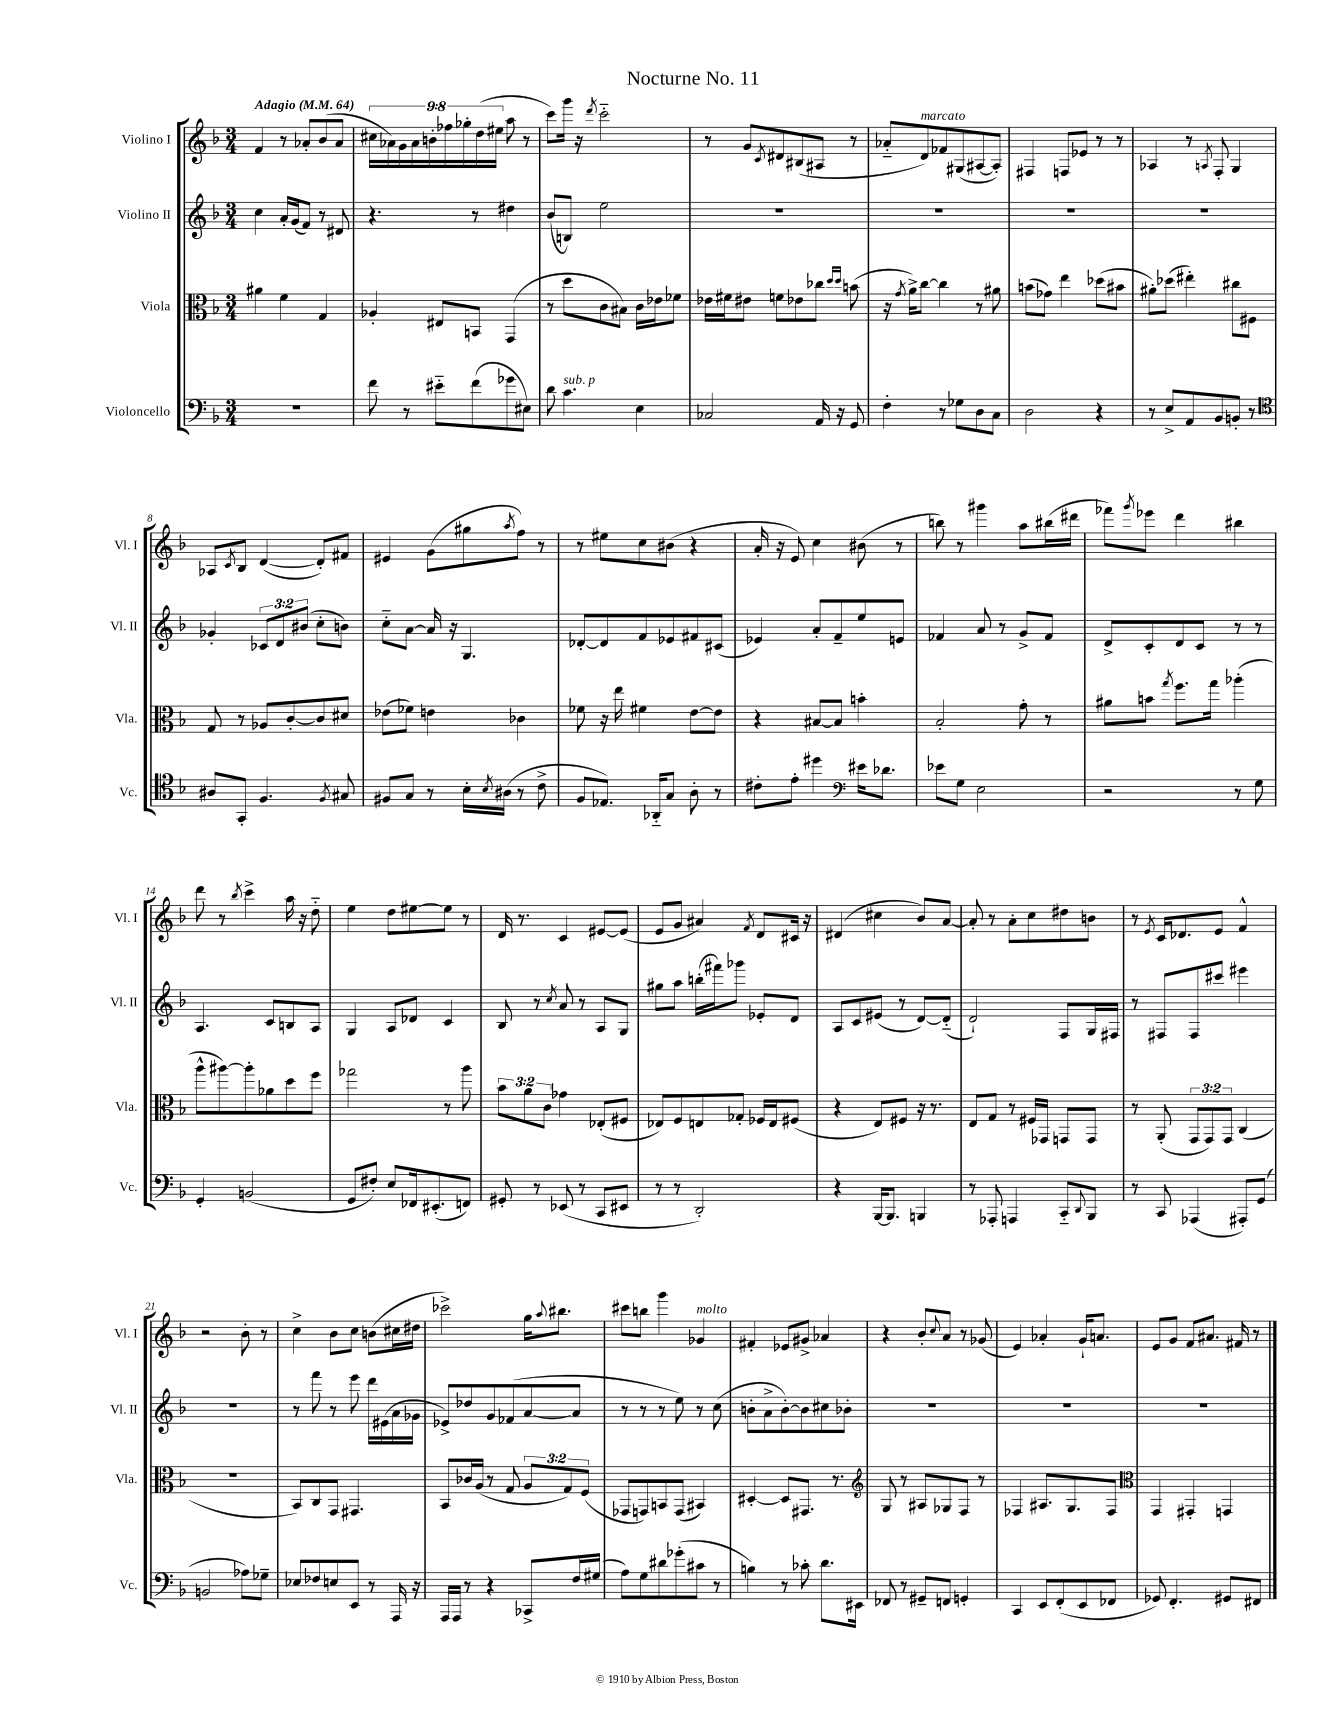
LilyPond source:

\header { title = "Nocturne No. 11" }
<<
\new StaffGroup <<
\new Staff = "s0" \with { instrumentName = "Violino I" shortInstrumentName = "Vl. I" } {
    \clef treble \key f \major \numericTimeSignature \time 3/4 \override Staff.TupletNumber.text = #tuplet-number::calc-fraction-text \tempo "Adagio" 4 = 64
    f'4 r8 aes'8-. bes'8( aes'8 |
    \tuplet 9/8 { cis''16 aes'16) g'16 aes'16 b'16-. fes''16 ges''16-. d''16( eis''16 } a''8 r8 |
    c'''8) g'''16 r16 \acciaccatura { d'''8 } c'''2-_ |
    r8 g'8 \acciaccatura { c'8 } dis'8 bis8( ais8 r8 |
    aes'8-_ d'8^\markup { \italic "marcato" }) fes'8 gis8( ais8~ ais8-.) |
    fis4 f8 ees'8 r8 r8 |
    aes4 r8 \acciaccatura { a8 } f8-. g4 |
    aes8 \acciaccatura { c'8 } bes8 d'4~( d'8-.) fis'8 |
    eis'4 g'8( gis''8 \acciaccatura { a''8 } f''8) r8 |
    r8 eis''8 c''8 bis'8( r4 |
    a'16-. r16 e'8) c''4 bis'8( r8 |
    b''8) r8 gis'''4 a''8 bis''16( dis'''16 |
    fes'''8) \acciaccatura { g'''8 } ees'''8 d'''4 bis''4 |
    d'''8 r8 \acciaccatura { bes''8 } c'''4-> a''16 r16 d''8-_ |
    e''4 d''8 eis''8~ eis''8 r8 |
    d'16 r8. c'4 eis'8~ eis'8( |
    e'8 g'8 ais'4) \acciaccatura { f'8 } d'8 cis'16 r16 |
    dis'4( cis''4 bes'8) a'8~ |
    a'8-. r8 a'8-. c''8 dis''8 b'8 |
    r8 \acciaccatura { e'8 } c'16 des'8. e'8 f'4-^ |
    r2 bes'8-. r8 |
    c''4-> bes'8 c''8 b'8( cis''16 dis''16 |
    ces'''2->) g''16 \appoggiatura { a''8 } bis''8. |
    cis'''8 b''8 g'''4 ges'4^\markup { \italic "molto" } |
    fis'4-. ees'8 gis'8-> aes'4 |
    r4 bes'8-. \appoggiatura { c''8 } a'8 r8 ges'8( |
    e'4) aes'4-. g'16-! a'8. |
    e'8 g'8 f'8 ais'8. fis'16 r8 \bar "|." |
}
\new Staff = "s1" \with { instrumentName = "Violino II" shortInstrumentName = "Vl. II" } {
    \clef treble \key f \major \numericTimeSignature \time 3/4 \override Staff.TupletNumber.text = #tuplet-number::calc-fraction-text
    c''4 a'16-. g'16( f'8) r8 dis'8 |
    r4. r8 dis''4 |
    bes'8( b8) e''2 |
    R2. |
    R2. |
    R2. |
    R2. |
    ges'4-. \tuplet 3/2 { ces'8 d'8 bis'8( } c''8-. b'8) |
    c''8-_ a'8~ a'16 r16 g4. |
    des'8~-. des'8 f'8 ees'8 fis'8 cis'8( |
    ees'4) a'8-. f'8-- e''8 e'8 |
    fes'4 a'8 r8 g'8-> fes'8 |
    d'8-> c'8-. d'8 c'8 r8 r8 |
    a4. c'8 b8 a8 |
    g4 a8 des'8 c'4 |
    bes8 r8 \acciaccatura { c''8 } a'8 r8 a8 g8 |
    gis''8 a''8 b''16-.( fis'''16) ges'''8 ees'8-. d'8 |
    a8 c'8 eis'8( r8 d'8~) d'8-_( |
    d'2-!) f8 g16 fis16 |
    r8 fis8 fis8 cis'''8 eis'''4 |
    R2. |
    r8 f'''8 r8 e'''8 d'''16 eis'16( a'16 ges'16 |
    ees'8->) des''8 g'8 fes'8( a'8~ a'8 |
    r8 r8 r8 e''8) r8 c''8( |
    b'8-. a'8-> b'8~-.) b'8 cis''8 bes'8-. |
    R2. |
    R2. |
    R2. \bar "|." |
}
\new Staff = "s2" \with { instrumentName = "Viola" shortInstrumentName = "Vla." } {
    \clef alto \key f \major \numericTimeSignature \time 3/4 \override Staff.TupletNumber.text = #tuplet-number::calc-fraction-text
    ais'4 f'4 g4 |
    aes4-. eis8 b,8 g,4( |
    r8 d''8 c'8 bis8) c'16 ees'16 fes'8 |
    ees'16 fis'16 eis'8 f'8 ees'8 ces''8 \grace { d''16 d''16 } b'8( |
    r16 \acciaccatura { g'8 } a'16->) c''8~ c''4 r8 ais'8 |
    b'8( ges'8) e''4 des''8( bis'8 |
    ais'8-.) des''8( eis''4-.) cis''8 fis8 |
    g8 r8 aes8 c'8~-. c'8 dis'8 |
    ees'8( fes'8) e'4 ces'4 |
    fes'8 r16 e''16 fis'4 e'8~ e'8 |
    r4 bis8~ bis8 b'4-. |
    bes2-. g'8-. r8 |
    ais'8 b'8 \acciaccatura { g''8 } f''8. g''16 aes''4-.( |
    a''8-^ ais''8~) ais''8-. aes'8 d''8 f''8 |
    ges''2 r8 a''8 |
    \tuplet 3/2 { bes'8 a'8 c'8 } ges'4 ees8-.( fis8 |
    ees8) f8 e8 ges8-. fes16 e16 fis8( |
    r4 e8) fis8 r16 r8. |
    e8 g8 r8 fis16 ges,16 g,8 g,8 |
    r8 a,8-.( \tuplet 3/2 { g,8 g,8) g,8 } c4( |
    R2. |
    bes,8) c8 g,8 gis,4. |
    bes,8 ces'16 a16( r8 g8 \tuplet 3/2 { a8 g8) f8( } |
    ges,8 g,8) b,8 g,8( bis,4) |
    dis4~-. dis8 gis,8. r8. |
    \clef treble g8 r8 ais8 ges8 f8 r8 |
    fes4 ais8. g8. fes8 |
    \clef alto g,4 gis,4-. g,4 \bar "|." |
}
\new Staff = "s3" \with { instrumentName = "Violoncello" shortInstrumentName = "Vc." } {
    \clef bass \key f \major \numericTimeSignature \time 3/4
    R2. |
    f'8 r8 eis'8-_ f'8( ges'8 eis8) |
    d'8 c'4.^\markup { \italic "sub. p" } e4 |
    ces2 a,16 r16 g,8 |
    f4-. r8 ges8 d8 c8 |
    d2 r4 |
    r8 e8-> a,8 bes,8 b,8-. r8 |
    \clef tenor ais8 g,8-. f4. \acciaccatura { f8 } gis8 |
    fis8 g8 r8 bes16-. \acciaccatura { bes8 } ais16( r8 c'8-> |
    f8 ees8.) aes,16-_ g8 a8-. r8 |
    cis'8-. e'8-. dis''4 \clef bass eis'16 des'8. |
    ees'8 g8 e2 |
    r2 r8 g8 |
    g,4-. b,2( |
    g,8 fis8-.) e8 fes,16 eis,8.-.( f,8) |
    gis,8-. r8 ees,8( r8 c,8 eis,8 |
    r8 r8 d,2-.) |
    r4 bes,,16~ bes,,8. b,,4 |
    r8 aes,,8-. a,,4 c,8-_ \appoggiatura { d,8 } bes,,8 |
    r8 c,8 aes,,4( ais,,8-.) g,8( |
    b,2 aes8) ges8-- |
    ees8 fes8 e8 e,8 r8 a,,16 r16 |
    a,,16 a,,16 r8 r4 ces,8-> f16 gis16( |
    a8) g8 dis'8 ges'8-.( cis'8 r8 |
    b4) r8 ces'8-. d'8. eis,16 |
    fes,8 r8 gis,8-- f,8 g,4-. |
    c,4 e,8 f,8-.( e,8 fes,8 |
    ges,8) f,4.-. gis,8 fis,8 \bar "|." |
}
>>
>>
